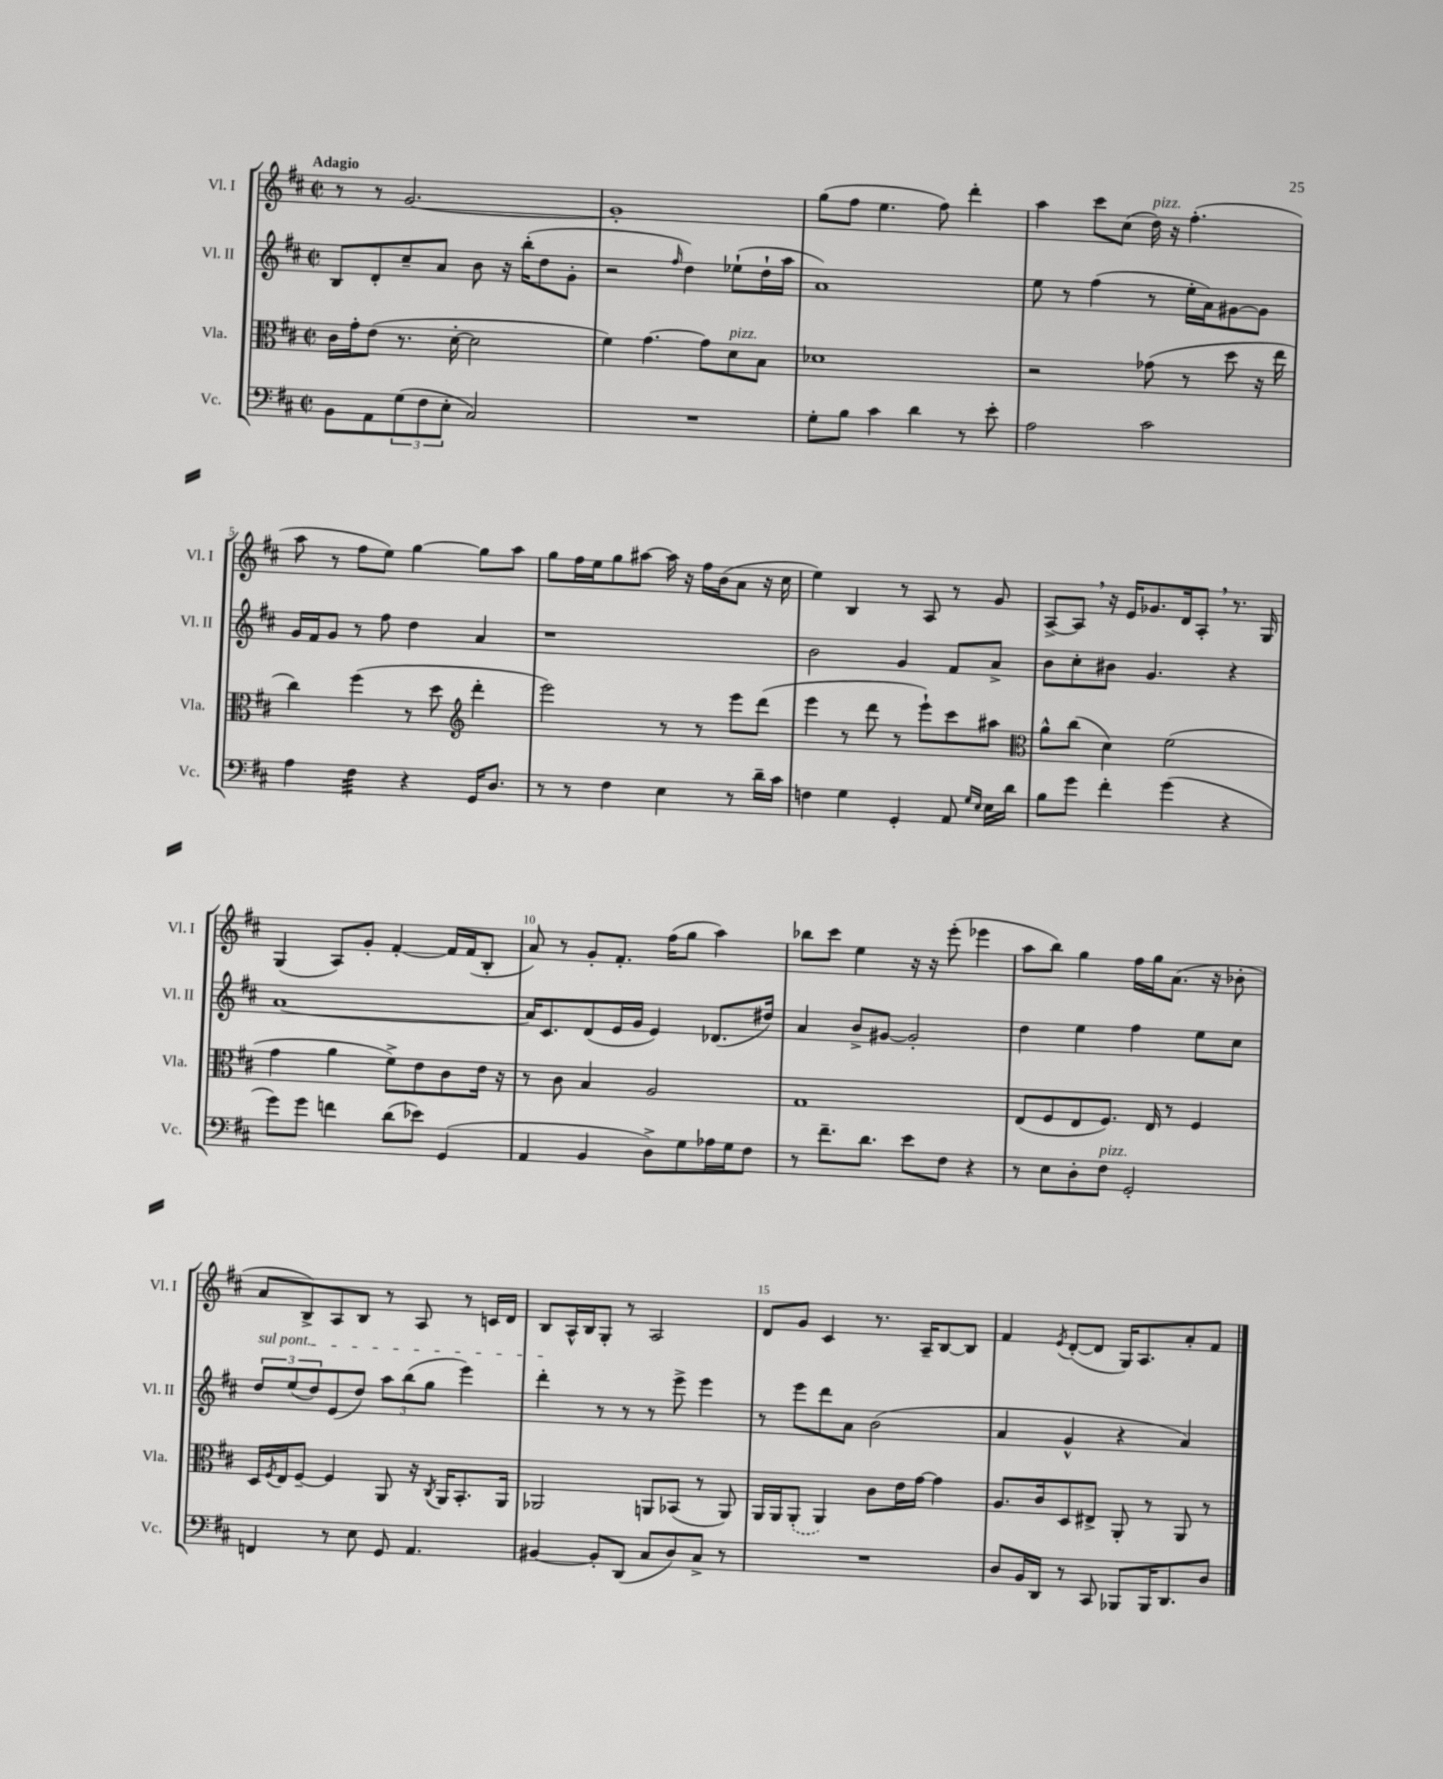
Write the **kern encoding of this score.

**kern	**kern	**kern	**kern
*staff4	*staff3	*staff2	*staff1
*clefF4	*clefC3	*clefG2	*clefG2
*k[f#c#]	*k[f#c#]	*k[f#c#]	*k[f#c#]
*M2/2	*M2/2	*M2/2	*M2/2
*met(c|)	*met(c|)	*met(c|)	*met(c|)
8BB	16c#	8B	8r
.	16g'	.	.
8AA	(8e	8d'	8r
(12G	8.r	8cc#~	[2.g
12F#	.	.	.
.	.	8a	.
12E'	.	.	.
.	[16d'	.	.
2C#)	2d]	8b	.
.	.	16r	.
.	.	(16bb'	.
.	.	8dd	.
.	.	8g'	.
=	=	=	=
1r	4f#)	2r	1g']
.	[4.g	.	.
.	.	16qqff#	.
.	.	4dd)	.
.	8g]	.	.
.	8d	(8ee-`	.
.	8B	16dd`	.
.	.	16aa	.
=	=	=	=
8G'	1d-	1a)	(8gg
8B	.	.	8ff#
4c#	.	.	4.ee
4d	.	.	.
.	.	.	8ff#)
8r	.	.	4ddd'
8e'	.	.	.
=	=	=	=
2A	2r	8ee	4aa
.	.	8r	.
.	.	(4ff#	8ccc#
.	.	.	(8cc#
2c#	(8g-	8r	16dd)
.	.	.	16r
.	8r	16ee'	(4.ff#'
.	.	16a)	.
.	8dd	[8g#	.
.	16r	8g#]	.
.	16ee	.	.
=	=	=	=
4A	4cc#)	16g	8aa
.	.	16f#	.
.	.	8g	8r
4F#	(4ff#	8r	8ff#
.	.	8ff#	8ee)
4r	8r	4dd	[4gg
.	8dd	.	.
*	*clefG2	*	*
16GG	4ddd'	4a	8gg]
8.D	.	.	.
.	.	.	8aa
=	=	=	=
8r	2eee)	1r	8gg
8r	.	.	16ff#
.	.	.	16ee
4F#	.	.	8gg
.	.	.	[8aa#
4E	8r	.	16aa#]
.	.	.	16r
.	8r	.	16ff#
.	.	.	(16b
8r	8eee	.	8a
16d~	(8ddd	.	16r
16c#	.	.	16cc#
=	=	=	=
4F	4eee	2b	4ee)
4G	8r	.	4B
.	8ddd	.	.
4GG'	8r	4g	8r
.	8eee`)	.	8A
8AA	8ccc#	8f#	8r
16qqG	.	.	.
16qqE	.	.	.
16E	8aa#	8a^	8g
16d	.	.	.
=	=	=	=
*	*clefC3	*	*
8B	8a^^	8b	[8A^
8g	(8cc#	8cc#'	8A]
4f#'	4d)	8b#	16r
.	.	.	16e
.	.	4.g	8.g-
(4g	(2f#	.	.
.	.	.	16d
.	.	.	8A'
4r	.	4r	8.r
.	.	.	16G
=	=	=	=
8g)	4g	[1a	(4G
8g	.	.	.
4f	4a	.	8A)
.	.	.	8g'
(8d	8f#^)	.	[4f#'
8e-)	8e	.	.
(4GG	8c#	.	16f#]
.	.	.	(16f#
.	16e	.	8B'
.	16r	.	.
=	=	=	=
4AA	8r	16a]	8a)
.	.	8.c#	.
.	8c#	.	8r
4BB	4B	(8d	8g'
.	.	16e	8.f#'
.	.	16g	.
8D^)	2A	4e)	.
.	.	.	(16ff#
8G	.	.	8gg
16A-	.	(8.d-	4aa)
16G	.	.	.
8F#	.	.	.
.	.	16dd#)	.
=	=	=	=
8r	1G	4a	8bb-
8.f#~	.	.	8ccc#
.	.	8b^	4ee
8.d	.	.	.
.	.	[8g#	.
8e	.	2g#']	16r
.	.	.	16r
8F#	.	.	(8eee'
4r	.	.	4eee-
=	=	=	=
8r	(8E	4dd	8aa
8E	8F#	.	8bb)
8D'	8E	4ee	4gg
8F#	8.F#)	.	.
2GG'	.	4ff#	16ff#
.	16E	.	16gg
.	8r	.	(8.a
.	4F#	8ee	.
.	.	.	16r
.	.	8cc#	8b-'
=	=	=	=
4FF	16D	12dd	8a
.	8qF#	.	.
.	16E	.	.
.	.	(12ee	.
.	[8F#~	.	8B^)
.	.	12dd)	.
8r	4F#]	(8e	8A
8E	.	8dd)	8B
8GG	8AA	12aa	8r
.	.	(12bb	.
4.AA	16r	.	8A
.	.	12gg	.
.	8qC#	.	.
.	16AA	.	.
.	8.BB'	4eee)	8r
.	.	.	16c
.	16AA	.	16d
=	=	=	=
[4BB#	2AA-	4ddd'	8B
.	.	.	16A^^
.	.	.	16B
8BB#']	.	8r	8G'
(8DD	.	8r	8r
8C#	8AA	8r	2A
8D)	(8BB-	8eee^	.
8C#^	8r	4eee	.
8r	8AA)	.	.
=	=	=	=
1r	16AA	8r	8d
.	16AA	.	.
.	(8AA'	8eee	8g
.	4AA)	8ddd	4c#
.	.	8a	.
.	8c#	(2b	8.r
.	16e	.	.
.	[16g	.	16A~
.	4g]	.	[8B
.	.	.	8B]
=	=	=	=
8D	8.A	4a	4f#
16BB	.	.	.
16DD	16c#	.	.
.	.	.	8qe
8r	8D	4g^^	([8d'
8CC#	8E#^	.	8d]
8BBB-	8AA'	4r	16G)
.	.	.	8.A
16BBB-	8r	.	.
8.DD	.	.	.
.	8AA	4a)	8a'
8D	8r	.	8f#
==	==	==	==
*-	*-	*-	*-
